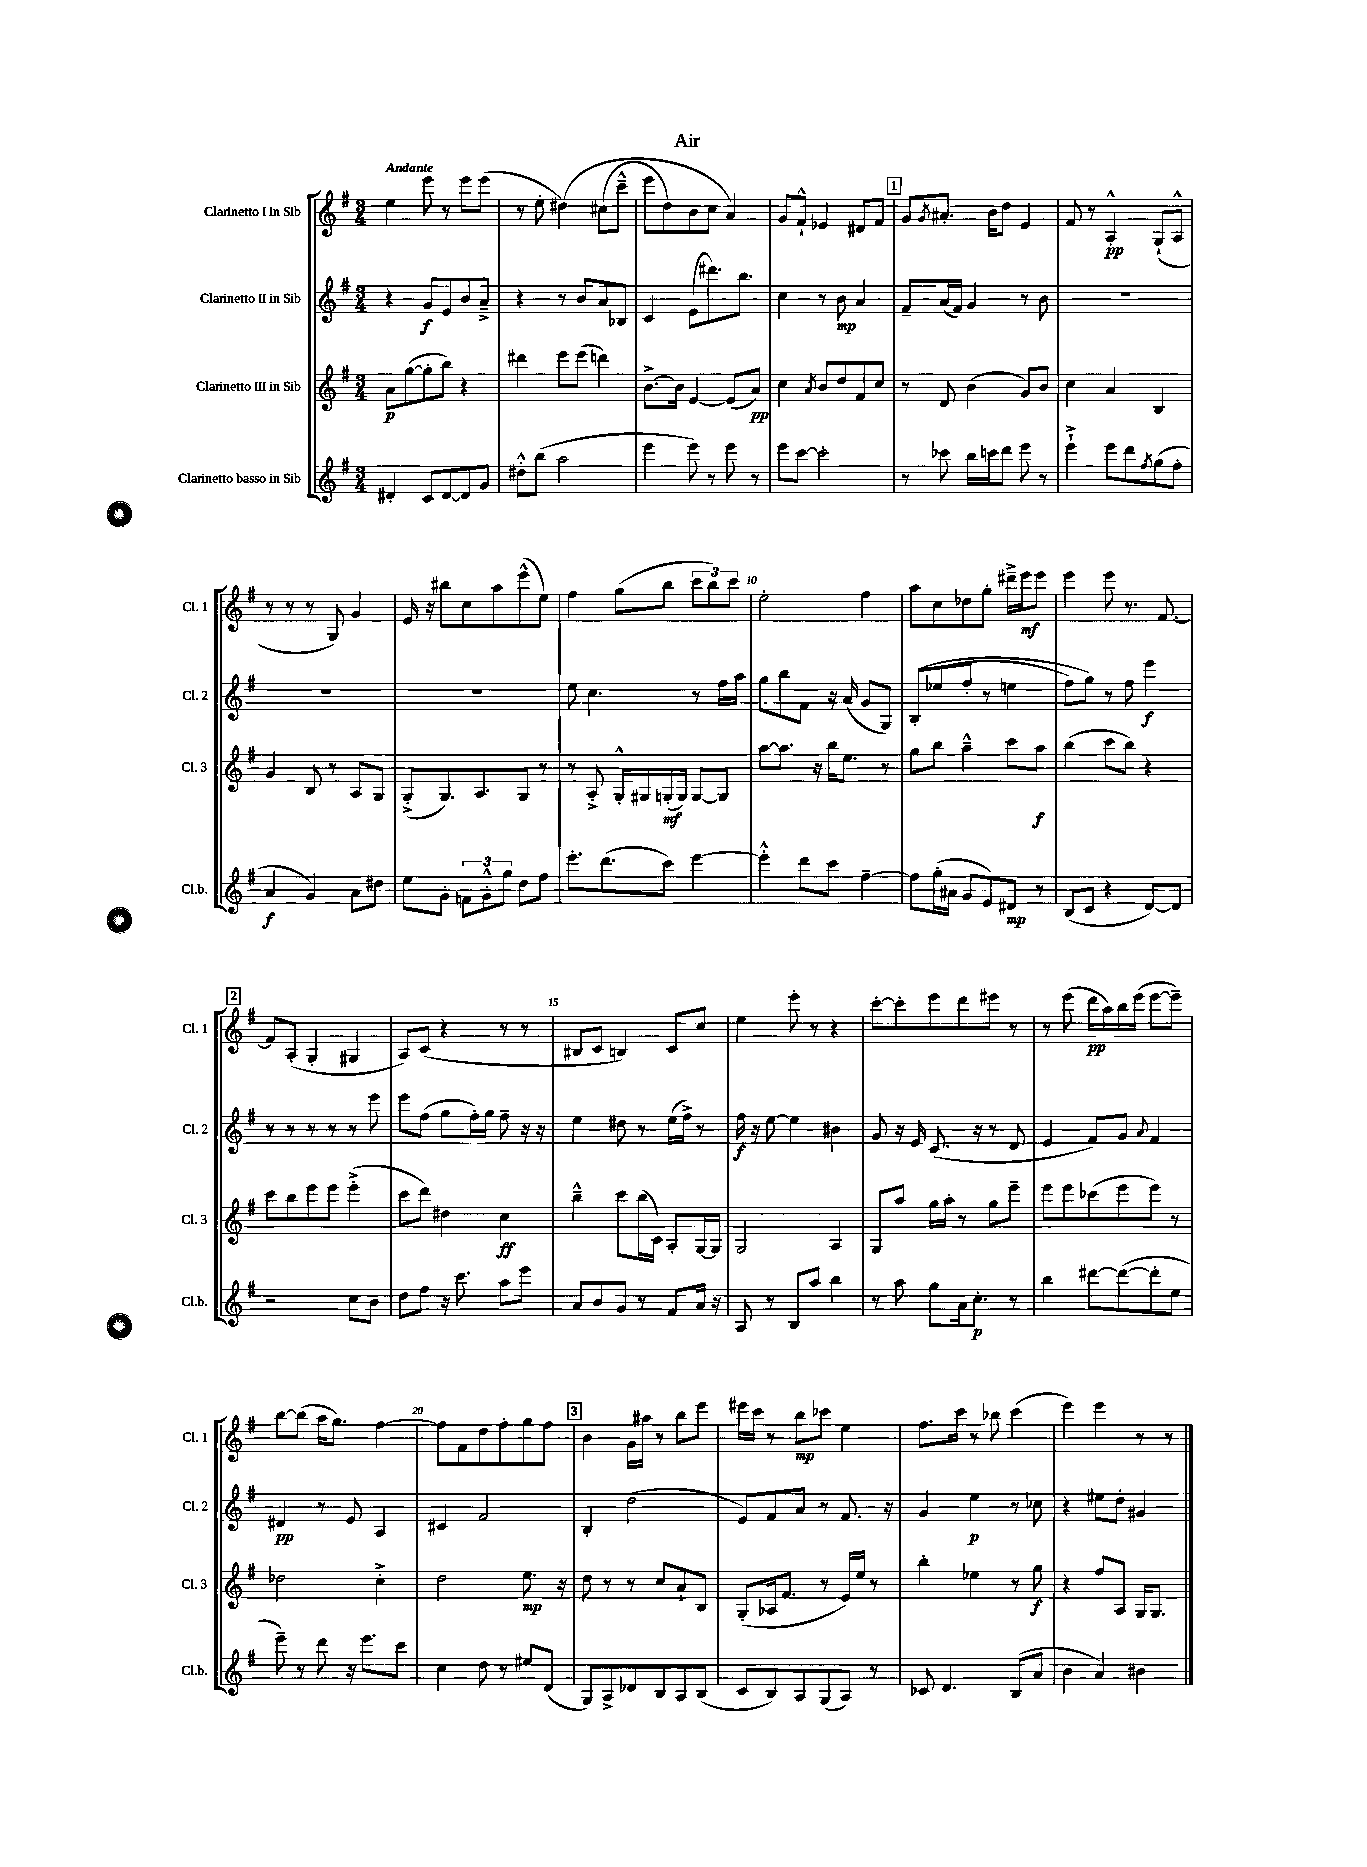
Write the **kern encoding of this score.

**kern	**kern	**kern	**kern
*staff4	*staff3	*staff2	*staff1
*clefG2	*clefG2	*clefG2	*clefG2
*k[f#]	*k[f#]	*k[f#]	*k[f#]
*M3/4	*M3/4	*M3/4	*M3/4
4d#'/	8a\L	4r	4ee\
.	([8gg\	.	.
8c/L	8gg'\]	8g/L	8eee\
[8d#/	8bb\J)	8e/	8r
8d#/]	4r	8b/	8eee\L
8g/J	.	8a~^/J	(8eee\J
=	=	=	=
8dd#'^^\L	4ddd#\	4r	8r
(8bb\J	.	.	8ee'\
2aa\	8eee\L	8r	&(4dd#\)
.	(8eee\J	8b/L	.
.	4ddd\)	8a/	(8cc#\L
.	.	8B-/J	8ccc~^^\J
=	=	=	=
4eee\	[8.b^\L	4c/	8eee\L
.	.	.	8dd\)
.	16b\]Jk	.	.
8eee\)	[4e/	(8e\L	8b\
8r	.	8.ddd#\)	8cc\J
8eee\	(8e/]L	.	4a/&)
.	.	8.bb\J	.
8r	8a/J)	.	.
=	=	=	=
8eee\L	4cc\	4cc\	8g/L
[8ccc\J	.	.	8f#`^^/J
.	8qa/	.	.
2ccc'\]	8b/L	8r	4e-/
.	8dd/	8b\	.
.	8f#/	4a/	8d#/L
.	8cc/J	.	8f#/J
=	=	=	=
8r	8r	8f#~/L	8g/L
.	.	.	8qg/
8ccc-\	8d/	(16a/L	8.a#'/J
.	.	16f#/JJ)	.
16bb\LL	(4b\	4g/	.
16ccc\J	.	.	16b\LK
8ddd\J	.	.	8dd\J
8eee\	8g/L)	8r	4e/
8r	8b/J	8b\	.
=	=	=	=
4eee`^\	4cc\	2.r	8f#/
.	.	.	8r
8eee\L	4a/	.	4A'^^/
8ddd\	.	.	.
8qff#/	.	.	.
(8gg\	4B/	.	(8G`/L
8ff#'\J	.	.	8A^^/J
=	=	=	=
4a/	4g/	2.r	8r
.	.	.	8r
4g/)	8B/	.	8r
.	8r	.	8G/)
8a\L	8A/L	.	4g/
8dd#\J	8G/J	.	.
=	=	=	=
8ee\L	(8G'^/L	2.r	16e/
.	.	.	16r
8g'\J	8.G/)	.	8bb#\L
12f\L	.	.	8cc\
.	8.A/	.	.
12g'^^\	.	.	.
.	.	.	8aa\
12gg\J	.	.	.
8dd\L	8G/J	.	(8eee^^\
8ff#\J	8r	.	8ee\J)
=	=	=	=
8.eee'\L	8r	8ee\	4ff#\
.	8A'^/	4.cc\	.
(8.ddd\	.	.	.
.	16G'^^/LL	.	(8gg\L
.	16G#/	.	.
8ccc\J)	(16G'/	.	8bb\J
.	16G/JJ)	.	.
[4eee\	[8G/L	8r	12ccc\L
.	.	.	12bb\)
.	8G/]J	16ff#\LL	.
.	.	.	12ccc\J
.	.	16aa\JJ	.
=	=	=	=
4eee'^^\]	[8aa\L	8gg\L	2ee'\
.	8.aa\]J	8bb\	.
8ddd\L	.	8f#\J	.
.	16r	.	.
8ccc\J	16bb\LK	16r	.
.	8.ee\J	(16a/	.
[4ff#~\	.	8g/L	4ff#\
.	8r	8G/J)	.
=	=	=	=
8ff#\]L	8gg\L	&(8B'/L	8aa\L
(16gg'\L	8bb\J	(8ee-/	8cc\
16a#\JJ	.	.	.
8g/L	4aa~^^\	8ff#'/J	8dd-\
8e/)	.	8r	8gg'\J
8d#/J	8ccc\L	4ee\	16ddd#~^\LL
.	.	.	16eee\J
8r	8aa\J	.	8eee\J
=	=	=	=
(8B/L	(4bb\	8ff#\L)	4eee\
8c/J	.	8gg\J&)	.
4r	8ccc\L	8r	8eee\
.	8bb\J)	8ff#\	8.r
[8d/L)	4r	4eee\	.
.	.	.	[8.f#/
8d/]J	.	.	.
=	=	=	=
2r	8ccc\L	8r	8f#/]L
.	8bb\	8r	(8A'/J
.	8eee\	8r	4G'/
.	8eee\J	8r	.
8cc\L	(4eee'^\	8r	4G#/
8b\J	.	8eee\	.
=	=	=	=
8dd\L	8ccc\L	8eee\L	8A/L)
8ff#\J	8ddd\J)	(8ff#\J	(8c/J
16r	4dd#\	8gg\L	4r
8.ccc\	.	.	.
.	.	16ff#'\L)	.
.	.	16gg\JJ	.
8aa\L	4cc\	8ff#~\	8r
8eee\J	.	16r	8r
.	.	16r	.
=	=	=	=
8a/L	4bb~^^\	4ee\	8B#/L
8b/	.	.	8c/J
8g/J	8ccc\L	8dd#\	4B/)
8r	(16bb\L	8r	.
.	16c\JJ)	.	.
8f#/L	8A'/L	(16ee\LL	8c/L
.	.	16ff#^\JJ)	.
16a/Jk	[16G/L	8r	8cc/J
16r	16G/]JJ	.	.
=	=	=	=
8A/	2G/	16ff#\	4ee\
.	.	16r	.
8r	.	[8ee\	.
8B/L	.	4ee\]	8eee'\
8aa/J	.	.	8r
4bb\	4A/	4b#\	4r
=	=	=	=
8r	8G/L	8g/	[8ccc'\L
8aa\	8aa/J	16r	8ccc'\]
.	.	16e/	.
8gg\L	16gg\LL	(8.c/	8eee\
.	16aa'\JJ	.	.
16a\k	8r	.	8ddd\
8.cc'\J	.	16r	.
.	8gg\L	8r	8eee#\J
8r	8eee~\J	8d/	8r
=	=	=	=
4bb\	8eee\L	4e/	8r
.	8eee\	.	(8eee\
[8ddd#\L	(8ccc-\	8f#/L)	16ddd\LL
.	.	.	16aa\)
(8ddd#\_	8eee\	8g/J	16bb\
.	.	.	(16eee\JJ
.	.	8qqa/	.
8ddd#'\]	8eee\J)	4f#/	[8eee\L
8ee\J	8r	.	8eee~\]J)
=	=	=	=
8eee~\)	2dd-\	4d#/	[8bb\L
8r	.	.	(8bb\]J
8ddd\	.	8r	16aa\LK
.	.	.	8.gg\J)
16r	.	8e/	.
8.eee\L	.	.	.
.	4cc'^\	4A/	[4ff#\
8ccc\J	.	.	.
=	=	=	=
4cc\	2dd\	4c#/	8ff#\]L
.	.	.	8f#\
8dd\	.	2f#/	8dd\
8r	.	.	8ff#'\
8ee#/L	8.ee\	.	8gg\
(8d/J	.	.	8ff#\J
.	16r	.	.
=	=	=	=
8G/L)	8dd\	4B'/	4b\
8A^/	8r	.	.
8d-/	8r	(2dd\	16g\LL
.	.	.	16aa#\JJ
8B/	8cc/L	.	8r
8A/	8a`/	.	8bb\L
(8B/J	8B/J	.	8eee\J
=	=	=	=
8c/L	(8G'/L	8e/L)	16eee#\LL
.	.	.	16ccc\JJ
8B/)	16A-/k	8f#/	8r
.	8.f#/J	.	.
8A/	.	8a/J	8bb\L
(8G/	8r	8r	8ccc-\J
8A/J)	16e/LL)	8.f#/	4ee\
.	16ee/JJ	.	.
8r	8r	.	.
.	.	16r	.
=	=	=	=
8c-/	4bb'\	4g/	8.ff#\L
4.d/	.	.	.
.	.	.	16ccc\Jk
.	4ee-\	4ee\	8r
.	.	.	8bb-\
(8B/L	8r	8r	(4ccc\
8a/J	8gg\	8cc-\	.
=	=	=	=
4b\	4r	4r	4eee\)
4a/)	8ff#/L	8ee#\L	4eee\
.	8A/J	8dd'\J	.
4b#\	16G/LK	4g#/	8r
.	8.G/J	.	.
.	.	.	8r
==	==	==	==
*-	*-	*-	*-
